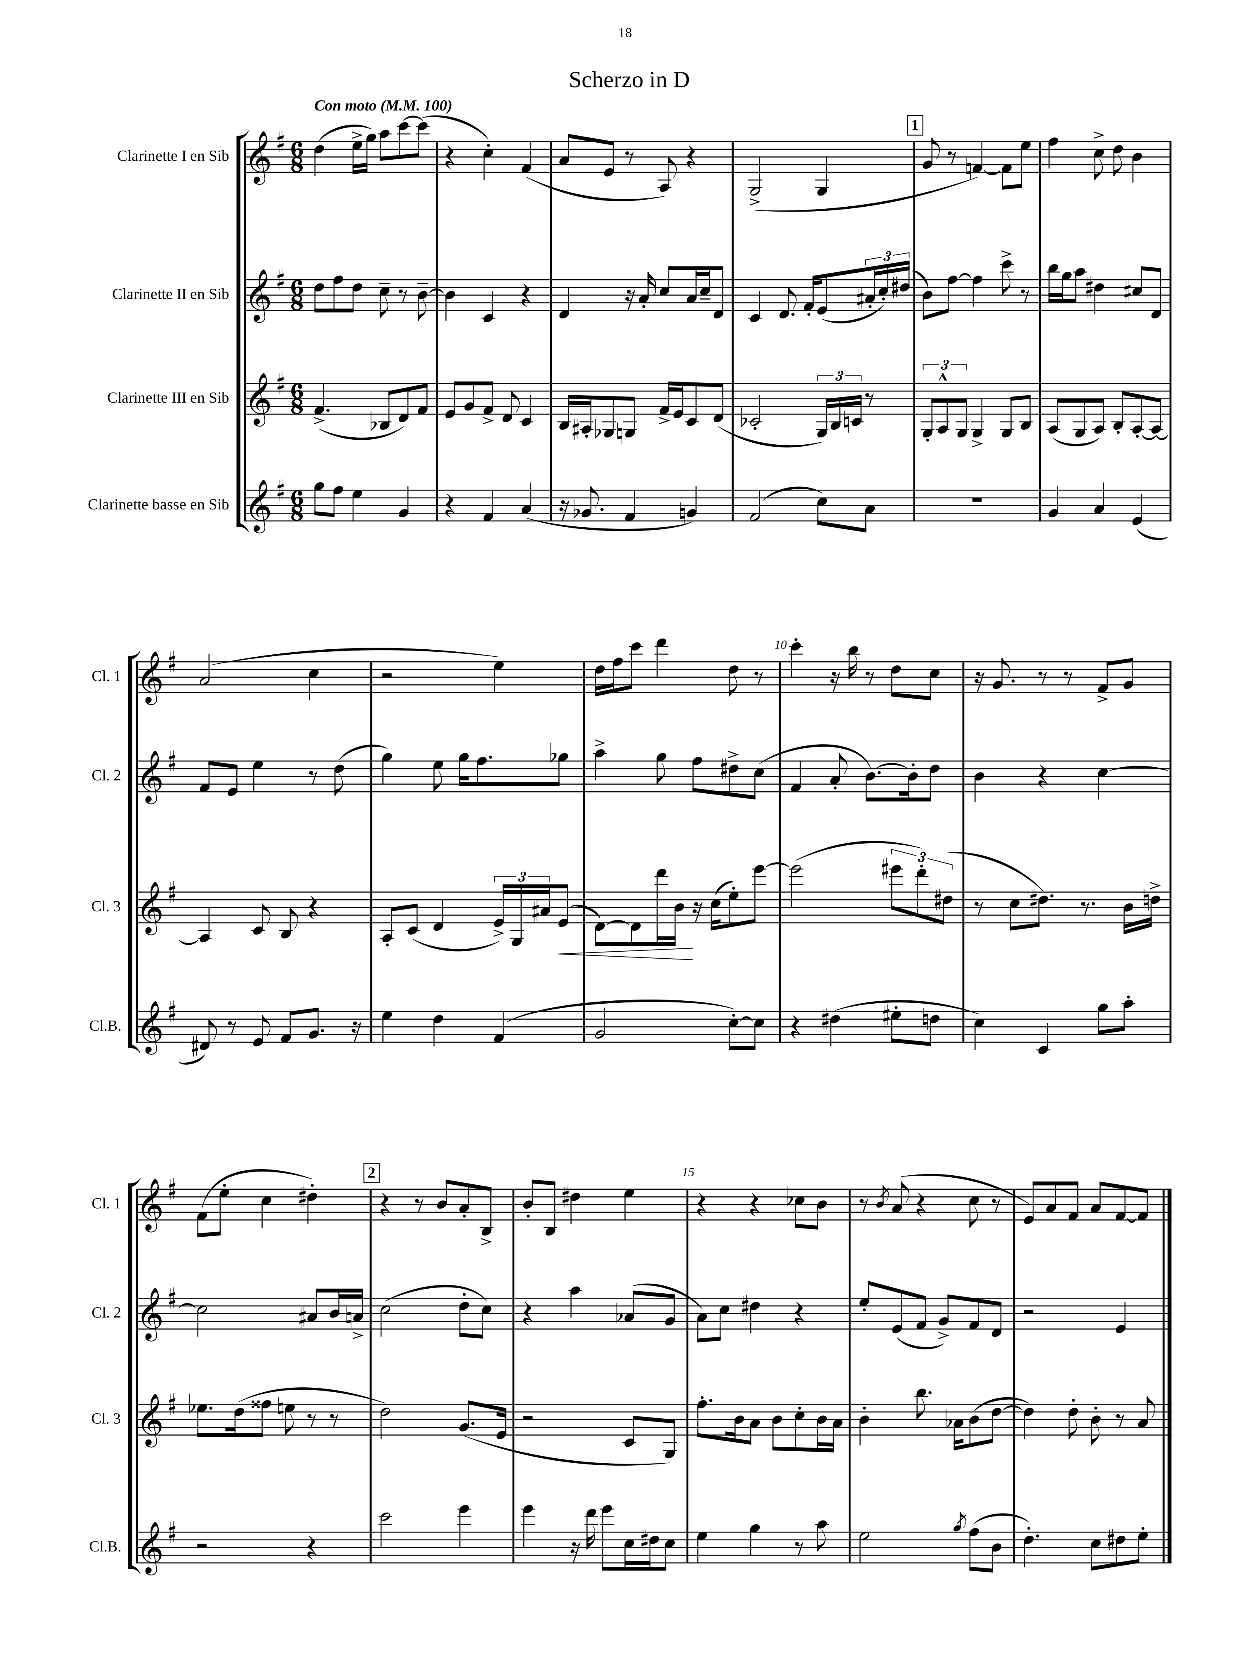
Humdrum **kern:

**kern	**kern	**dynam	**kern	**kern
*part4	*part3	*part3	*part2	*part1
*staff4	*staff3	*staff3	*staff2	*staff1
*I"Clarinette basse en Sib	*I"Clarinette III en Sib	*	*I"Clarinette II en Sib	*I"Clarinette I en Sib
*I'Cl.B.	*I'Cl. 3	*	*I'Cl. 2	*I'Cl. 1
*clefG2	*clefG2	*	*clefG2	*clefG2
*k[f#]	*k[f#]	*	*k[f#]	*k[f#]
*M6/8	*M6/8	*	*M6/8	*M6/8
*MM100	*MM100	*	*MM100	*MM100
=1	=1	=1	=1	=1
!	!	!	!	!LO:TX:a:B:t=Con moto
8gg\L	(4.f#^/	.	8dd\L	(4dd\
8ff#\J	.	.	8ff#\	.
4ee\	.	.	8dd\J	16ee^\LL
.	.	.	.	16gg\JJ)
.	8B-X/L	.	8cc~\	8aa\L
4g/	8d/)	.	8r	[8ccc\
.	8f#/J	.	[8b~\	(8ccc\J]
=2	=2	=2	=2	=2
4r	8e/L	.	4b\]	4r
.	8g/	.	.	.
4f#/	8f#^/J	.	4c/	4cc'\)
.	8d/	.	.	.
(4a/	4c/	.	4r	(4f#/
=3	=3	=3	=3	=3
16r	16B/LL	.	4d/	8a/L
8.g-X/	16A#X'/J	.	.	.
.	8G-X/	.	.	8e/J
4f#/	8Gn/J	.	16r	8r
.	.	.	16a'/	.
.	16f#^/LL	.	8cc/L	8A/)
.	16e/J	.	.	.
4gn/)	8c/	.	16a/L	4r
.	.	.	16cc~/J	.
.	(8d/J	.	8d/J	.
=4	=4	=4	=4	=4
(2f#/	2c-X'/	.	4c/	(2G^/
.	.	.	8.d/	.
.	.	.	16f#'/KL	.
8cc\L)	24G/LL)	.	(8e/	4G/
.	24B/	.	.	.
.	24cn/JJ	.	.	.
8a\J	8r	.	24a#X'/L	.
.	.	.	24cc'/)	.
.	.	.	(24dd#X/JJ	.
!!LO:REH:place=s1:t=1
=5	=5	=5	=5	=5
2.r	12G'/L	.	8b\L)	8g/
.	12A^^/	.	.	.
.	.	.	[8ff#\J	8r
.	12G/J	.	.	.
.	4G^/	.	4ff#\]	[4fn/)
.	8G/L	.	8ccc^\	8f\L]
.	8B/J	.	8r	8ee\J
=6	=6	=6	=6	=6
4g/	(8A/L	.	16bb\LL	4ff#\
.	.	.	16gg\J	.
.	8G/	.	8aa\J	.
4a/	8A/J)	.	4dd#X\	8cc^\
.	8B'/L	.	.	8dd\
(4e/	[8A'/	.	8cc#X/L	4b\
.	8A/J_	.	8d/J	.
!!LO:LB:g=z
=7	=7	=7	=7	=7
8d#X/)	4A/]	.	8f#/L	(2a/
8r	.	.	8e/J	.
8e/	8c/	.	4ee\	.
8f#/L	8B/	.	.	.
8.g/J	4r	.	8r	4cc\
.	.	.	(8dd\	.
16r	.	.	.	.
=8	=8	=8	=8	=8
4ee\	8A'/L	.	4gg\)	2r
.	(8c/J	.	.	.
4dd\	4d/	.	8ee\	.
.	.	.	16gg\KL	.
.	.	.	8.ff#\	.
(4f#/	24e^/LL)	.	.	4ee\)
.	24G/	.	.	.
.	24a#X/J	.	.	.
!	!	!LO:HP:b	!	!
.	(8e/J	<	8gg-X\J	.
=9	=9	=9	=9	=9
2g/	[8d\L)	.	4aa^\	16dd\LL
.	.	.	.	16ff#\J
.	8d\]	.	.	8ccc\J
.	16ddd\L	.	8gg\	4ddd\
.	16b\JJ	.	.	.
.	16r	[	8ff#\L	.
.	(16cc\KL	.	.	.
[8cc'\L)	8ee'\)	.	8dd#X^\	8dd\
8cc\J]	[8eee\J	.	(8cc\J	8r
=10	=10	=10	=10	=10
4r	(2eee\]	.	4f#/	4ccc'\
(4dd#X\	.	.	8a'/	16r
.	.	.	.	16bb\
.	.	.	[8.b\L)	8r
8ee#X'\L	12eee#X\L	.	.	8dd\L
.	.	.	16b'\k]	.
.	12ddd'\)	.	.	.
8ddn\J	.	.	8dd\J	8cc\J
.	(12dd#X\J	.	.	.
=11	=11	=11	=11	=11
4cc\)	8r	.	4b\	16r
.	.	.	.	8.g/
.	8cc\L	.	.	.
4c/	8.dd#X\J)	.	4r	8r
.	.	.	.	8r
.	8.r	.	.	.
8gg\L	.	.	[4cc\	8f#^/L
8aa'\J	16b\LL	.	.	8g/J
.	16ddn^\JJ	.	.	.
!!LO:LB:g=z
=12	=12	=12	=12	=12
2r	8.ee-X\L	.	2cc\]	(8f#\L
.	.	.	.	8ee'\J
.	(16dd\k	.	.	.
.	8ff##X\J	.	.	4cc\
.	8een\	.	.	.
4r	8r	.	8a#X/L	4dd#X'\)
.	8r	.	16b/L	.
.	.	.	16an^/JJ	.
!!LO:REH:place=s1:t=2
=13	=13	=13	=13	=13
2ccc\	2dd\)	.	(2cc\	4r
.	.	.	.	8r
.	.	.	.	8b/L
4eee\	(8.g/L	.	8dd'\L	8a'/
.	.	.	8cc\J)	8B^/J
.	16e/Jk	.	.	.
=14	=14	=14	=14	=14
4eee\	2r	.	4r	8b'/L
.	.	.	.	8B/J
16r	.	.	4aa\	4dd#X\
16ddd\	.	.	.	.
8eee\L	.	.	.	.
16cc\L	8c/L	.	(8a-X/L	4ee\
16dd#X\J	.	.	.	.
8cc\J	8G/J)	.	8g/J	.
=15	=15	=15	=15	=15
4ee\	8.ff#'\L	.	8a\L)	4r
.	.	.	8cc\J	.
.	16b\k	.	.	.
4gg\	8a\J	.	4dd#X\	4r
.	8b\L	.	.	.
8r	8cc'\	.	4r	8cc-X\L
8aa\	16b\L	.	.	8b\J
.	16a\JJ	.	.	.
=16	=16	=16	=16	=16
2ee\	4b'\	.	8ee'/L	8r
.	.	.	.	8qb/
.	.	.	(8e/	(8a/
.	8.bb\	.	8f#/J	4r
.	.	.	8g^/L)	.
.	16a-X\KL	.	.	.
8qgg/	.	.	.	.
(8ff#\L	(8b\	.	8f#/	8cc\
8b\J	[8dd\J	.	8d/J	8r
=17	=17	=17	=17	=17
4.dd'\)	4dd\])	.	2r	8e/L)
.	.	.	.	8a/
.	8dd'\	.	.	8f#/J
8cc\L	8b'\	.	.	8a/L
8dd#X\	8r	.	4e/	[8f#/
8ee'\J	8a/	.	.	8f#/J]
==	==	==	==	==
*-	*-	*-	*-	*-
